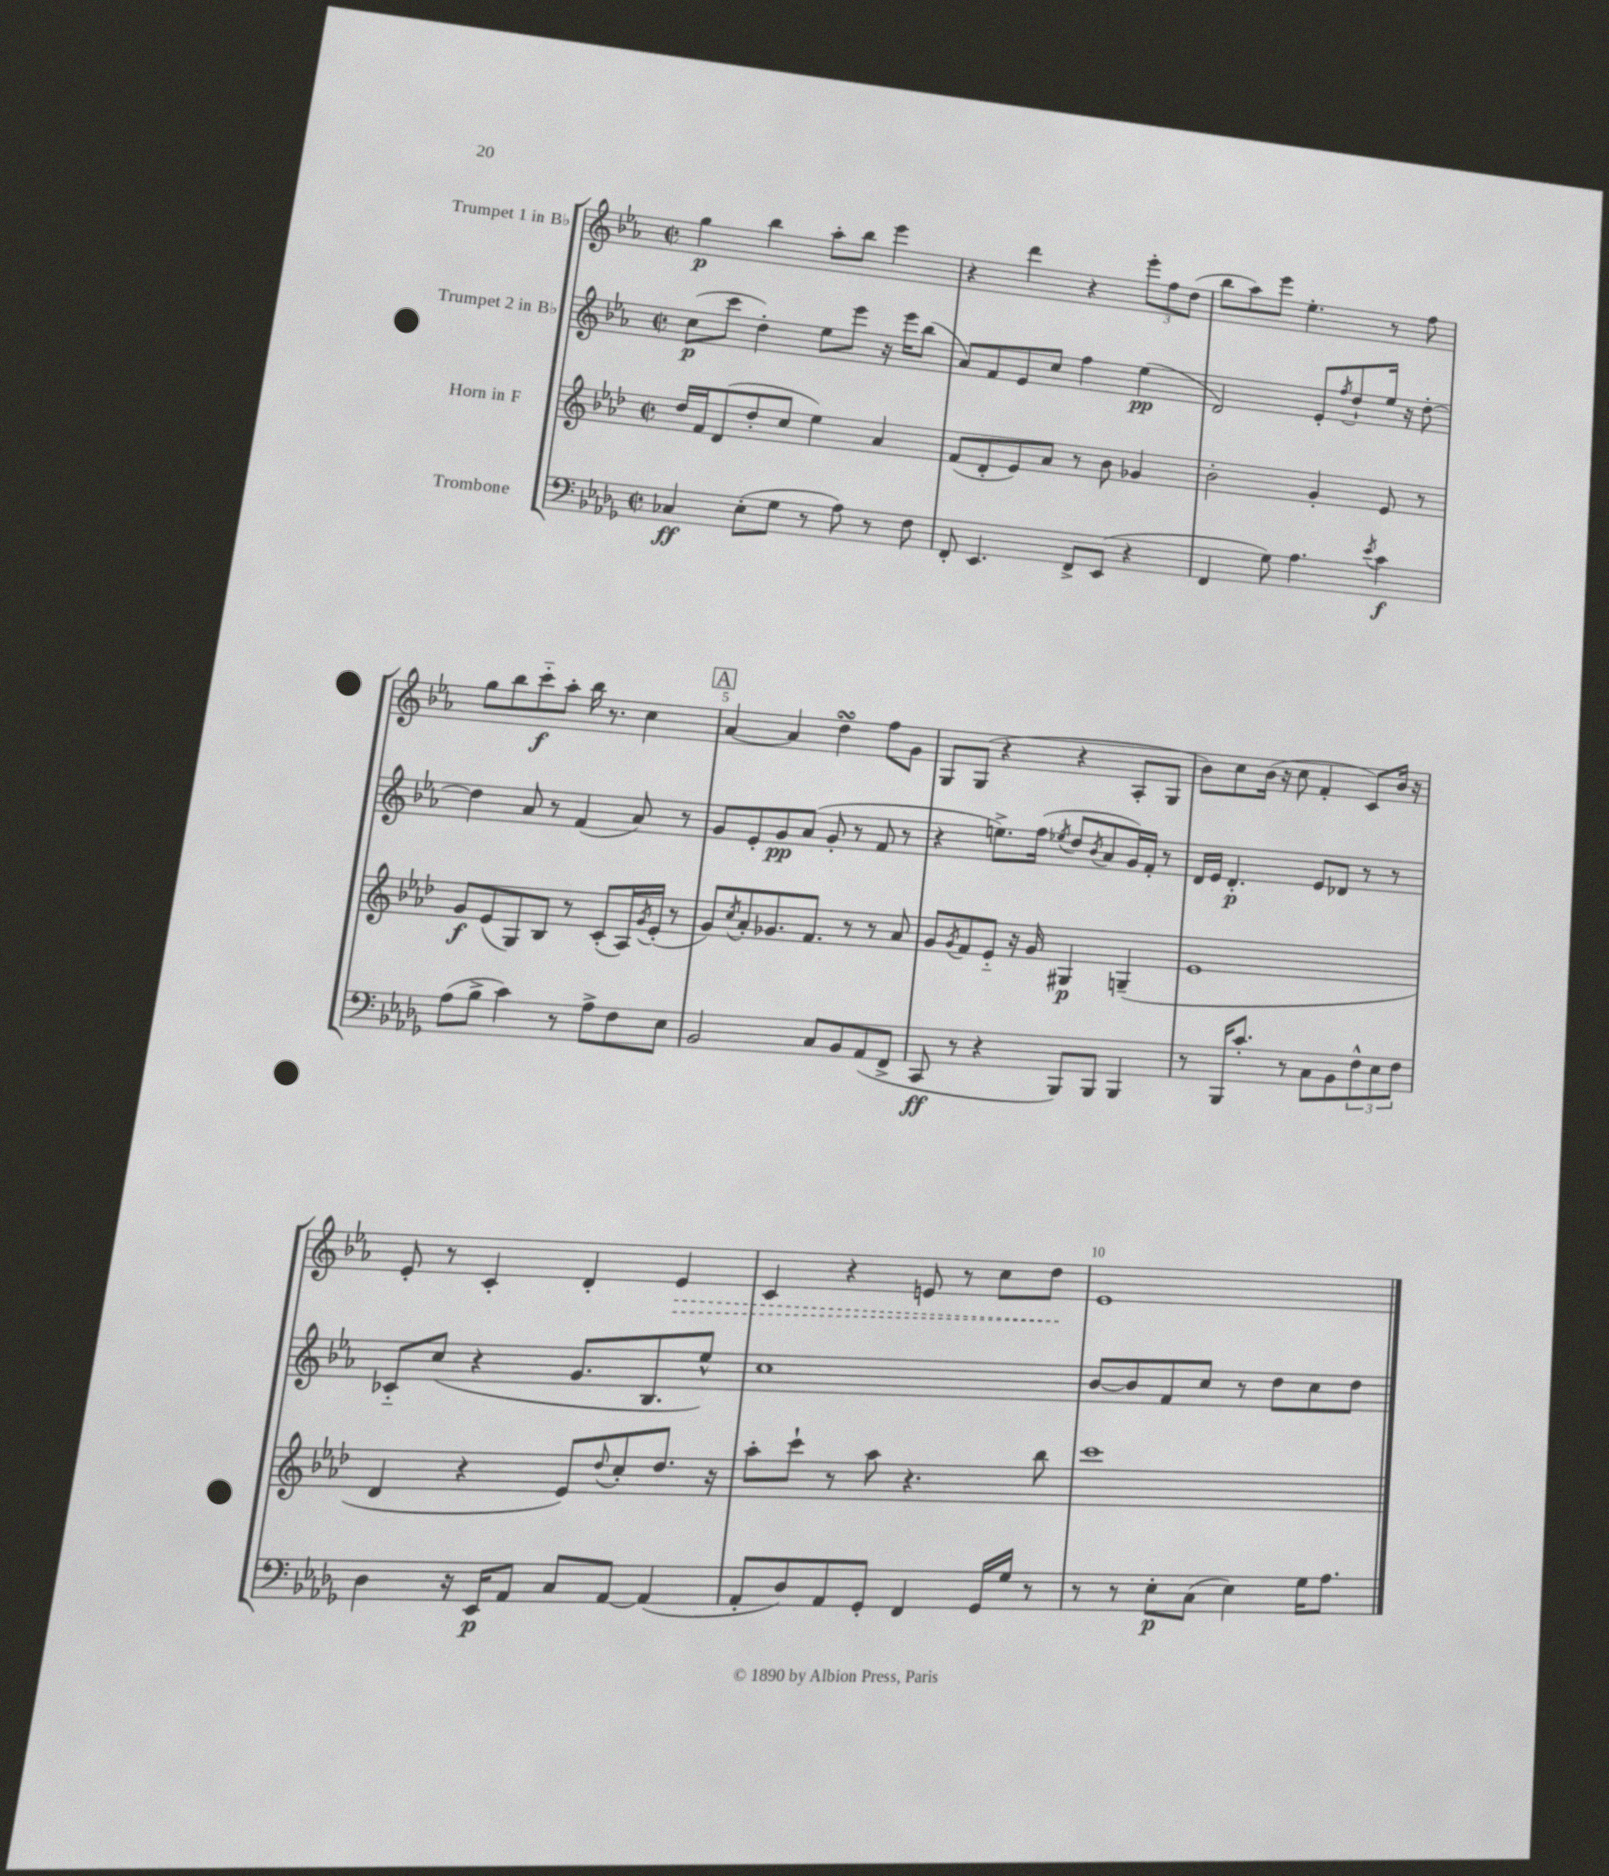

**kern	**dynam	**kern	**dynam	**kern	**dynam	**kern	**dynam
*part4	*part4	*part3	*part3	*part2	*part2	*part1	*part1
*staff4	*staff4	*staff3	*staff3	*staff2	*staff2	*staff1	*staff1
*I"Trombone	*	*I"Horn in F	*	*I"Trumpet 2 in B♭	*	*I"Trumpet 1 in B♭	*
*clefF4	*	*clefG2	*	*clefG2	*	*clefG2	*
*k[b-e-a-d-g-]	*	*k[b-e-a-d-]	*	*k[b-e-a-]	*	*k[b-e-a-]	*
*M2/2	*	*M2/2	*	*M2/2	*	*M2/2	*
*met(c|)	*	*met(c|)	*	*met(c|)	*	*met(c|)	*
=1	=1	=1	=1	=1	=1	=1	=1
4C-X/	ff	16dd-/LL	.	(8cc\L	p	4gg\	p
.	.	16f/J	.	.	.	.	.
.	.	(8d-/	.	8ccc\J	.	.	.
(8E-'\L	.	8dd-'/	.	4dd'\)	.	4bb-\	.
8G-\J	.	8cc/J	.	.	.	.	.
8r	.	4ee-\)	.	8ee-\L	.	8aa-'\L	.
8A-\)	.	.	.	8eee-\J	.	8bb-\J	.
8r	.	4a-/	.	16r	.	4eee-\	.
.	.	.	.	16eee-\KL	.	.	.
8F\	.	.	.	(8bb-\J	.	.	.
=2	=2	=2	=2	=2	=2	=2	=2
8FF'/	.	(8f/L	.	8a-/L)	.	4r	.
4.EE-/	.	8d-'/	.	8f/	.	.	.
.	.	8e-/)	.	8e-/	.	4ddd\	.
.	.	8a-/J	.	8cc/J	.	.	.
8FF^/L	.	8r	.	4ff\	.	4r	.
(8EE-/J	.	8b-\	.	.	.	.	.
4r	.	4g-X/	.	(4ee-\	pp	12eee-'\L	.
.	.	.	.	.	.	12ff\	.
.	.	.	.	.	.	(12dd\J	.
=3	=3	=3	=3	=3	=3	=3	=3
4FF/	.	2b-'\	.	2d/)	.	8bb-\L	.
.	.	.	.	.	.	8aa-\)	.
8G-\)	.	.	.	.	.	8eee-\J	.
4.A-\	.	.	.	.	.	4.ee-'\	.
.	.	4g'/	.	8e-'/L	.	.	.
.	.	.	.	8qff/	.	.	.
.	.	.	.	8dd`/	.	.	.
8qe-/	.	.	.	.	.	.	.
4c\	f	8e-/	.	16ee-/Jk	.	8r	.
.	.	.	.	16r	.	.	.
.	.	8r	.	[8dd'\	.	8ff\	.
!!LO:LB:g=z
=4	=4	=4	=4	=4	=4	=4	=4
(8A-\L	.	8g/L	f	4dd\]	.	8gg\L	.
8B-^\J	.	(8e-/	.	.	.	8bb-\	.
4c\)	.	8G/)	.	8a-/	.	8ccc\	f
.	.	8B-/J	.	8r	.	8aa-'\J	.
8r	.	8r	.	(4f/	.	16bb-\	.
.	.	.	.	.	.	8.r	.
8A-^\L	.	(8c'/L	.	.	.	.	.
8F\	.	16A-/L)	.	8a-/)	.	4cc\	.
.	.	8qg/	.	.	.	.	.
.	.	(16e-'/JJ	.	.	.	.	.
8E-\J	.	8r	.	8r	.	.	.
!!LO:REH:place=s1:t=A
=5	=5	=5	=5	=5	=5	=5	=5
2BB-/	.	8g/L)	.	8g/L	.	[4a-/	.
.	.	8qcc/	.	.	.	.	.
.	.	8a-'/	.	8e-'/	.	.	.
.	.	8.g-X/	.	8g/	pp	4a-/]	.
.	.	.	.	(8a-/J	.	.	.
.	.	8.f/J	.	.	.	.	.
8C/L	.	.	.	8g'/	.	4ddsSsS\	.
8BB-/	.	8r	.	8r	.	.	.
(8AA-/	.	8r	.	8f/	.	8ff\L	.
8FF^/J	.	8a-/	.	8r	.	8g\J	.
=6	=6	=6	=6	=6	=6	=6	=6
8CC/	ff	8g/L	.	4r	.	8G/L	.
.	.	8qg/	.	.	.	.	.
8r	.	8f/	.	.	.	(8G/J	.
4r	.	8e-/J	.	8.een^\L)	.	4r	.
.	.	16r	.	.	.	.	.
.	.	16g/	.	(16ff\Jk	.	.	.
.	.	.	.	8qee-X/	.	.	.
8BBB-/L)	.	4G#X/	p	8dd/L	.	4r	.
.	.	.	.	8qb-/	.	.	.
8BBB-/J	.	.	.	8a-/	.	.	.
4BBB-/	.	(4Gn~/	.	16g/L)	.	8A-'/L	.
.	.	.	.	16f'/JJ	.	.	.
.	.	.	.	8r	.	8G/J	.
=7	=7	=7	=7	=7	=7	=7	=7
8r	.	1e-	.	16d/LL	.	8b-\L)	.
.	.	.	.	16e-/JJ	.	.	.
16BBB-/KL	.	.	.	4.d'/	p	8cc\	.
8.c'/J	.	.	.	.	.	.	.
.	.	.	.	.	.	(16b-\Jk	.
.	.	.	.	.	.	16r	.
8r	.	.	.	.	.	8cc\	.
8C\L	.	.	.	8e-/L	.	4f'/	.
8BB-\	.	.	.	8d-X/J	.	.	.
12F^^\	.	.	.	8r	.	8c/L)	.
12E-\	.	.	.	.	.	.	.
.	.	.	.	8r	.	16b-/Jk	.
12F\J	.	.	.	.	.	.	.
.	.	.	.	.	.	16r	.
!!LO:LB:g=z
=8	=8	=8	=8	=8	=8	=8	=8
4D-\	.	4d-/	.	8c-X/L	.	8e-'/	.
.	.	.	.	(8cc/J	.	8r	.
16r	.	4r	.	4r	.	4c'/	.
16EE-/KL	p	.	.	.	.	.	.
8AA-/J	.	.	.	.	.	.	.
8C/L	.	8e-/L)	.	8.g/L	.	4d'/	.
.	.	8qqdd-/	.	.	.	.	.
[8AA-/J	.	8cc'/	.	.	.	.	.
.	.	.	.	8.B-/	.	.	.
!	!	!	!	!	!	!	!LO:HP:b
(4AA-/]	.	8.dd-/J	.	.	.	4e-/	>
.	.	.	.	8ee-^^/J)	.	.	.
.	.	16r	.	.	.	.	.
=9	=9	=9	=9	=9	=9	=9	=9
8AA-'/L	.	8aa-'\L	.	1cc	.	4c/	.
8D-/)	.	8ccc`\J	.	.	.	.	.
8AA-/	.	8r	.	.	.	4r	.
8GG-'/J	.	8aa-\	.	.	.	.	.
4FF/	.	4.r	.	.	.	8en/	.
.	.	.	.	.	.	8r	.
16GG-/LL	.	.	.	.	.	8cc\L	.
16G-/JJ	.	.	.	.	.	.	.
8r	.	8bb-\	.	.	.	8dd\J	.
.	.	.	.	.	.	.	]
=10	=10	=10	=10	=10	=10	=10	=10
8r	.	1ccc	.	[8b-/L	.	1e-	.
8r	.	.	.	8b-/]	.	.	.
8E-'\L	p	.	.	8f/	.	.	.
(8C\J	.	.	.	8cc/J	.	.	.
4E-\)	.	.	.	8r	.	.	.
.	.	.	.	8dd\L	.	.	.
16G-\KL	.	.	.	8cc\	.	.	.
8.A-\J	.	.	.	.	.	.	.
.	.	.	.	8dd\J	.	.	.
==	==	==	==	==	==	==	==
*-	*-	*-	*-	*-	*-	*-	*-
